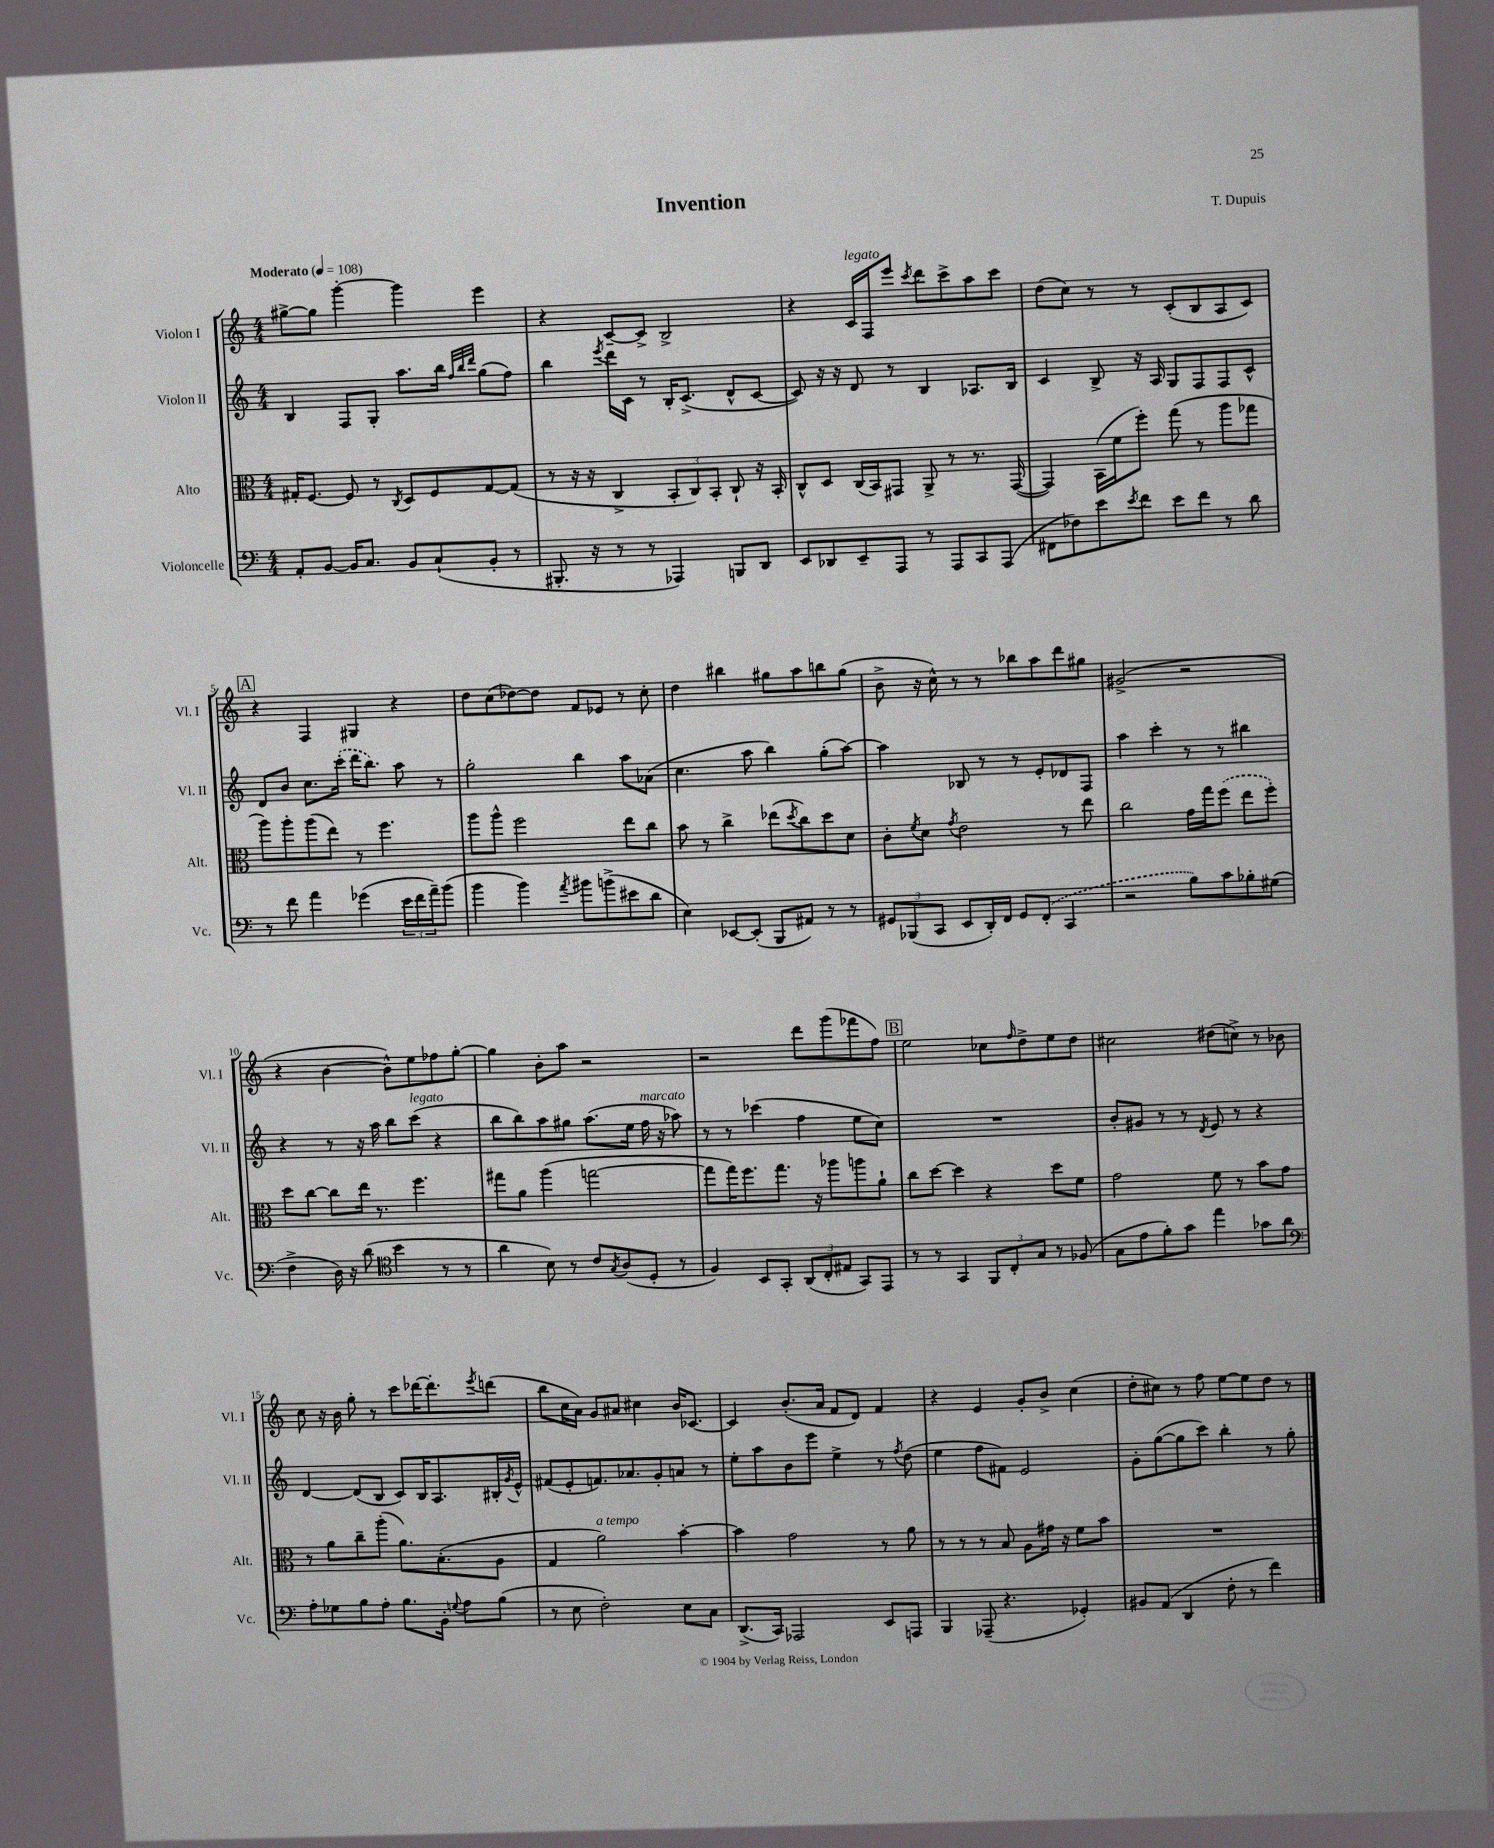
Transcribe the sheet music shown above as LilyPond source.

\header { title = "Invention" composer = "T. Dupuis" }
<<
\new StaffGroup <<
\new Staff = "s0" \with { instrumentName = "Violon I" shortInstrumentName = "Vl. I" } {
    \clef treble \key c \major \numericTimeSignature \time 4/4 \tempo "Moderato" 4 = 108
    gis''8~-> gis''8 g'''4~-. g'''4 e'''4 |
    r4 c'8~-- c'8-> b2-> |
    r4 c'16^\markup { \italic "legato" } f16 e'''8 \acciaccatura { c'''8 } d'''8 c'''8-> a''8 c'''8 |
    d''8( c''8) r8 r8 c'8-.( b8 a8 c'8) |
    \mark \markup { \box "A" } r4 f4 gis4 r4 |
    d''8 c''8( des''8~) des''8 f'8 ees'8 r8 c''8-. |
    d''4 bis''4 gis''8 a''8 b''8 gis''8( |
    b'8-> r16 c''16-^) r8 r8 bes''8 a''8 d'''8 gis''8 |
    gis'2->( r2 |
    r4 b'4~ b'8-^) e''8 fes''8 g''8~-. |
    g''4 b'8-. a''8 r2 |
    r2 d'''8 g'''8( fes'''8 f''8) |
    \mark \markup { \box "B" } e''2 ces''8 \grace { f''16 } d''8-> e''8 d''8 |
    cis''2 dis''8( c''8->) r8 bes'8 |
    c''8 r16 b'16 g''8-. r8 c'''8 des'''16~ des'''8.-. \acciaccatura { e'''8 } d'''8( |
    b''8 c''16 a'16) g'8 ais'8 cis''4 b'16 ces'8.~ |
    ces'4 b'8.-.( a'16 f'8 d'8) f'4 |
    r4 e'4 g'8-. b'8-> c''4( |
    d''8-. cis''8) r8 f''8 e''8~ e''8 d''8 r8 \bar "|." |
}
\new Staff = "s1" \with { instrumentName = "Violon II" shortInstrumentName = "Vl. II" } {
    \clef treble \key c \major \numericTimeSignature \time 4/4
    b4 f8 g8-. a''8. b''16 \grace { f''32 b''32 d'''32 } g''8( f''8) |
    b''4 \acciaccatura { e'''8 } d'''16 c'16 r8 b16-. c'8.->( d'8-^ c'8~ |
    c'8) r16 r16 d'8 r8 b4 aes8. b16 |
    c'4 b8-> r16 a16 g8 f8 f8 c'8-^ |
    \mark \markup { \box "A" } d'8 b'8 c''8. \once \slurDashed c'''16-.( d'''16 b''8.) a''8 r8 |
    g''2-. b''4 a''8 aes'8( |
    c''4. a''8 b''4) g''8-.( a''8~) |
    a''4 bes8 r8 r8 e'8-. des'8 f8 |
    a''4 c'''4-. r8 r8 bis''4 |
    r4 r8 r16 a''16 b''8 c'''8^\markup { \italic "legato" }( r4 |
    b''8 b''8) a''8 gis''8 a''8.( e''16 f''16^\markup { \italic "marcato" } r16 aes''8) |
    r8 r8 ces'''4( f''4 e''8 c''8) |
    \mark \markup { \box "B" } R1 |
    b'8-. gis'8 r8 r8 \acciaccatura { d'8 } e'8 r8 r4 |
    d'4~ d'8( b8 c'8) b16 a8. bis16-. \acciaccatura { g'8 } e'16-^ |
    fis'8( e'8-. f'8.) aes'8. g'8-. a'8 r8 |
    e''8-. a''8 b'8 e'''8 e''4-> r8 \acciaccatura { f''8 } d''8( |
    e''4 f''8 fis'8) e'2 |
    g'8-. g''8~( g''8 c'''8) b''4-. r8 g''8-. \bar "|." |
}
\new Staff = "s2" \with { instrumentName = "Alto" shortInstrumentName = "Alt." } {
    \clef alto \key c \major \numericTimeSignature \time 4/4
    gis16-. f8.~ f8 r8 \acciaccatura { c8 } d8 f8 gis8~ gis8( |
    r8 r16 r16 c4-> \tuplet 3/2 { b,8-. c8) b,8-. } c8-! r16 b,16-. |
    c8-^ d8 c16( b,16) gis,8 a,8-> r8 r8. gis,16~( |
    gis,4) b,16( f'16 f''8-.) g''8( r8 a''8 ges''8 |
    \mark \markup { \box "A" } a''8) a''8-. a''8( e''8) r8 f''4. |
    a''8 a''8-^ f''2 e''8 c''8 |
    b'8 r8 c''4-> ees''8( \acciaccatura { d''8 } c''8) d''8 d'8 |
    c'8-. \acciaccatura { f'8 } d'8 \acciaccatura { g'8 } e'2 r8 e''8 |
    c''2 g'16 g''16 \once \slurDashed f''8( e''8 f''8-.) |
    d''8 c''8~ c''8 e''16 r8. f''4. |
    gis''8 a'8 a''4( g''2~ |
    g''8 g''16) f''8. g''8. r16 aes''8 a''8 a'8-! |
    \mark \markup { \box "B" } c''8 d''8~ d''4 r4 d''8 f'8 |
    g'2 f'8 r8 b'8 g'8 |
    r8 a'8 c''8-- a''8-.( a'8.) b8.-.( a8 |
    g4 a'2^\markup { \italic "a tempo" }) b'4~-. |
    b'4 g'2 r8 a'8 |
    r8 r8 r8 b8 a8 gis'16 r16 f'8 b'8 |
    R1 \bar "|." |
}
\new Staff = "s3" \with { instrumentName = "Violoncelle" shortInstrumentName = "Vc." } {
    \clef bass \key c \major \numericTimeSignature \time 4/4
    a,8-. b,8~ b,16 c8. b,8 c8-!( b,8-. r8 |
    bis,,8.-. r16 r8 r8 aes,,4) b,,8 d,8 |
    e,8 des,8 e,8-- a,,8 r8 a,,8 c,8 a,,8( |
    fis,8 fes8) e'8 \acciaccatura { e'8 } f'8 e'8 f'8 r8 d'8 |
    \mark \markup { \box "A" } r8 f'8 a'4 ges'4( \tuplet 3/2 { e'16 f'16 a'16--) } b'8( |
    b'4 b'4) \acciaccatura { a'8 } bis'8 b'8->( eis'8 d'8 |
    e4) ees,8~ ees,8-.( b,,8 ais,8) r8 r8 |
    \tuplet 3/2 { gis,8 bes,,8( c,8 } e,8 d,16-.) f,16 gis,8 \once \slurDashed f,8-.( c,4 |
    r2 b8) c'8 bes8-. gis8( |
    f4-> d16) r16 d'8( \clef tenor b'4 r8 r8 |
    a'4 b8) r8 c'8 \acciaccatura { g8 } a8( d8-. r8 |
    f4) b,8 g,8-. \tuplet 3/2 { a,8( c8-. eis8 } g,8) e,8 |
    \mark \markup { \box "B" } r8 r8 g,4 \tuplet 3/2 { f,8 c8-. g8 } r8 fes8( |
    g8 e'8 f'8-.) g'8 e''4 ges'8 a'8 |
    \clef bass a8-. ges8 b8 a8-. b8. b,16-. \appoggiatura { g8 } a8 b8( |
    r8 e8 f2-.) e8 c8 |
    d,8.->( c,16) aes,,2 e,8 a,,8 |
    b,,4 aes,,8--( r4. ges,4-.) |
    bis,8 a,8( d,4 f8-. r8 f'4) \bar "|." |
}
>>
>>
